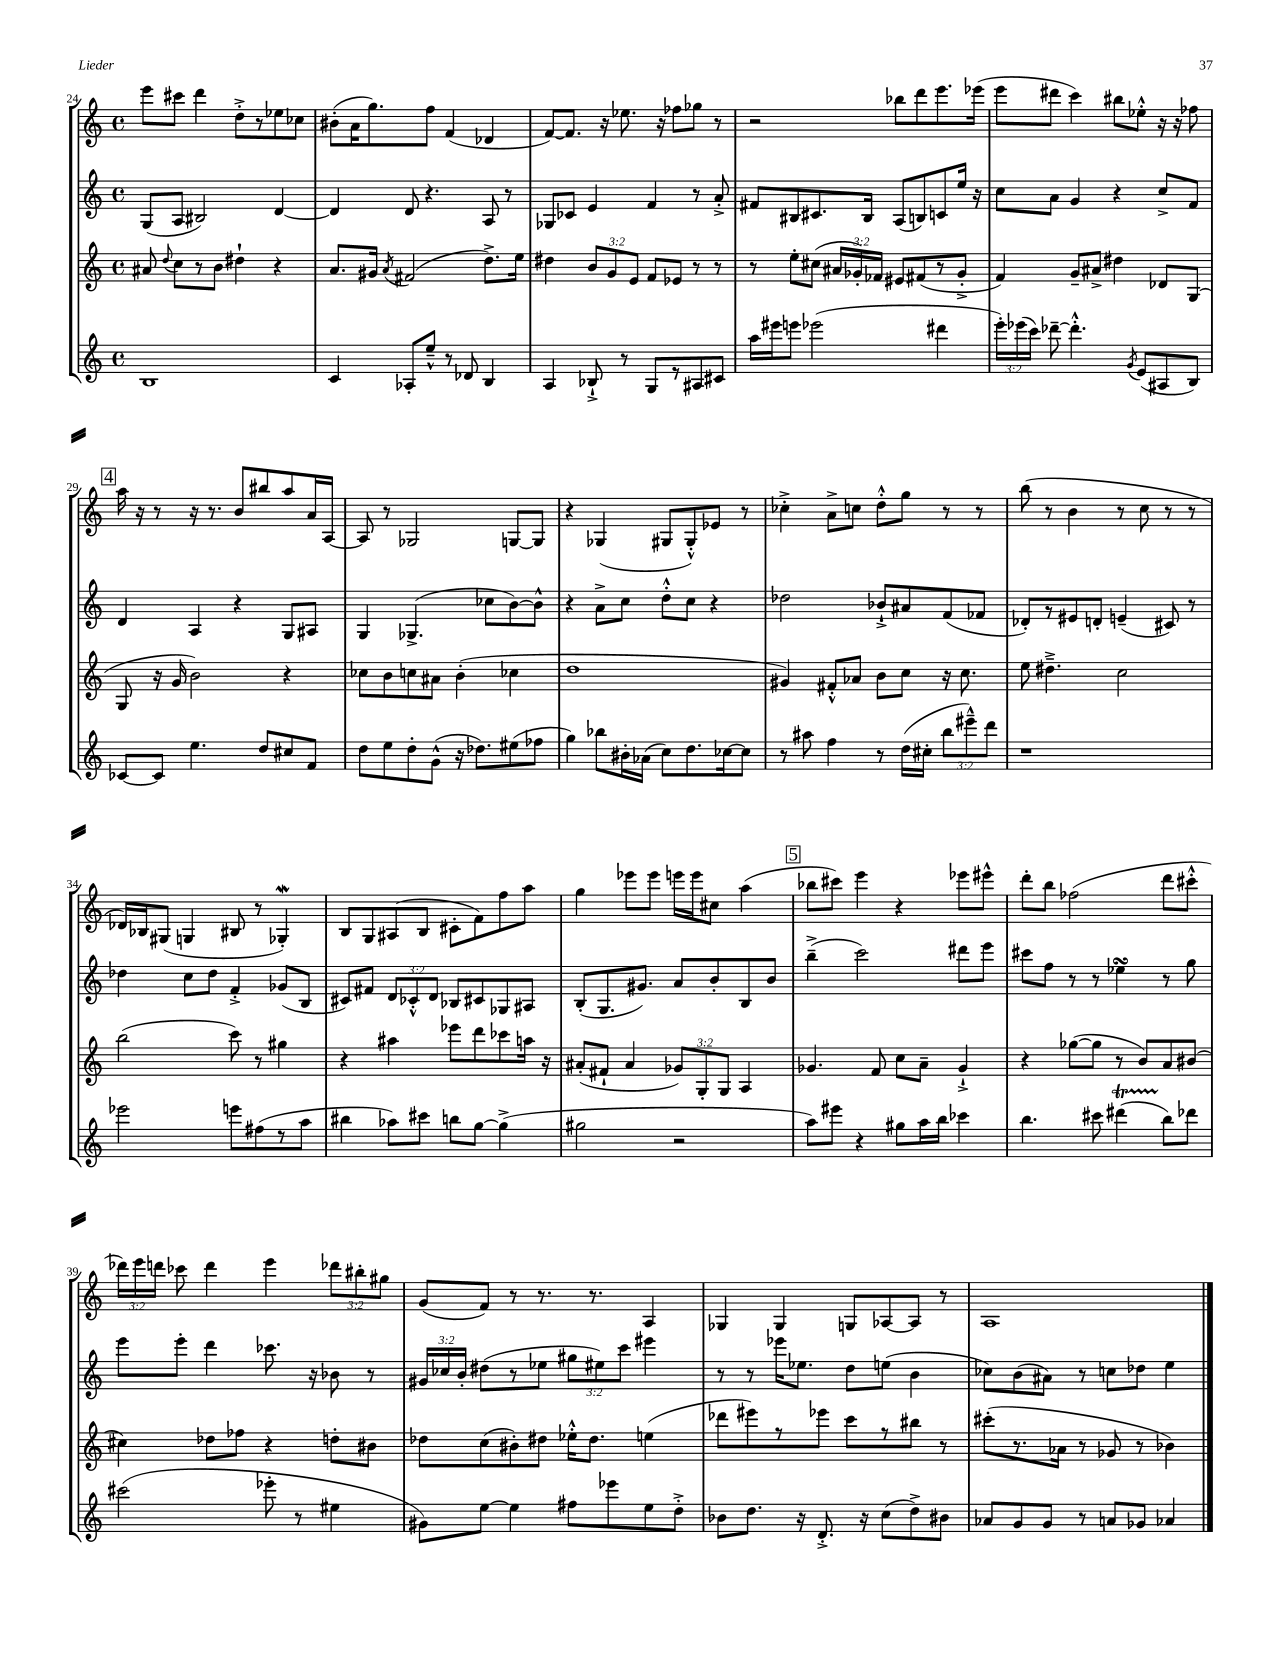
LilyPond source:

<<
\new StaffGroup <<
\new Staff = "s0" {
    \clef treble \key c \major \defaultTimeSignature \time 4/4 \override Staff.TupletNumber.text = #tuplet-number::calc-fraction-text
    \autoBeamOff e'''8[ cis'''8] d'''4 d''8[-.-> r8 ees''8 ces''8] |
    bis'8[-.( a'16 g''8.) f''8] f'4( des'4 |
    f'8[~) f'8.] r16 ees''8. r16 fes''8[ ges''8] r8 |
    r2 bes''8[ d'''8 e'''8. ees'''16]( |
    e'''8[ dis'''8] c'''4) bis''8[ ees''8]-.-^ r16 r16 fes''8 |
    \mark \markup { \box "4" } a''16 r16 r8 r16 r8. b'8[ bis''8 a''8 a'16 a16]~ |
    a8 r8 ges2 g8[~ g8] |
    r4 ges4( gis8[ gis8-.-^) ees'8] r8 |
    ces''4-.-> a'8[-> c''8] d''8[-.-^ g''8] r8 r8 |
    b''8( r8 b'4 r8 c''8 r8 r8 |
    des'16[) bes16 gis8]( g4 bis8 r8 ges4-.\mordent) |
    b8[ g8 ais8( b8] cis'8[-. f'8) f''8 a''8] |
    g''4 ees'''8[ ees'''8] e'''16[ e'''16 cis''8] a''4( |
    \mark \markup { \box "5" } bes''8[ cis'''8]) e'''4 r4 ees'''8[ eis'''8]-^ |
    d'''8[-. b''8] fes''2( d'''8[ cis'''8]-.-^ |
    \tuplet 3/2 { des'''16[) e'''16 d'''16] } ces'''8 d'''4 e'''4 \tuplet 3/2 { des'''8[ bis''8-. gis''8] } |
    g'8[( f'8]) r8 r8. r8. a4 |
    ges4 ges4 g8[ aes8~ aes8] r8 |
    a1 \bar "|." |
}
\new Staff = "s1" {
    \clef treble \key c \major \defaultTimeSignature \time 4/4 \override Staff.TupletNumber.text = #tuplet-number::calc-fraction-text
    \autoBeamOff g8[( a8] bis2) d'4~ |
    d'4 d'8 r4. a8 r8 |
    ges8[ ces'8] e'4 f'4 r8 a'8-.-> |
    fis'8[ bis8 cis'8. bis16] a8[( b8) c'8 e''16] r16 |
    c''8[ a'8] g'4 r4 c''8[-> f'8] |
    \mark \markup { \box "4" } d'4 a4 r4 g8[ ais8] |
    g4 ges4.->( ces''8[ b'8~) b'8]-^ |
    r4 a'8[-> c''8] d''8[-.-^ c''8] r4 |
    des''2 bes'8[-!-> ais'8 f'8( fes'8] |
    des'8[-.) r8 eis'8 d'8]-. e'4--( cis'8) r8 |
    des''4 c''8[ des''8] f'4-.-> ges'8[( b8] |
    cis'8[) fis'8] \tuplet 3/2 { d'8[ ces'8-.-^ d'8] } bes8[ cis'8 ges8 ais8] |
    b8[-.( g8. gis'8.]) a'8[ b'8-. b8 b'8] |
    \mark \markup { \box "5" } b''4--->( c'''2) dis'''8[ e'''8] |
    cis'''8[ f''8] r8 r8 ees''4\turn r8 g''8 |
    e'''8[ e'''8]-. d'''4 ces'''8. r16 bes'8 r8 |
    \tuplet 3/2 { gis'16[ ces''16 b'16]-. } dis''8[( r8 ees''8] \tuplet 3/2 { gis''8[ eis''8) c'''8] } eis'''4 |
    r8 r8 ees'''16[ ees''8.] d''8[ e''8]( b'4 |
    ces''8[) b'8( ais'8]) r8 c''8[ des''8] e''4 \bar "|." |
}
\new Staff = "s2" {
    \clef treble \key c \major \defaultTimeSignature \time 4/4 \override Staff.TupletNumber.text = #tuplet-number::calc-fraction-text
    \autoBeamOff ais'8 \appoggiatura { d''8 } c''8[ r8 b'8] dis''4-! r4 |
    a'8.[ gis'16] \acciaccatura { a'8 } fis'2( d''8.[->) e''16] |
    dis''4 \tuplet 3/2 { b'8[ g'8 e'8] } f'8[ ees'8] r8 r8 |
    r8 e''8[-. cis''8]( \tuplet 3/2 { ais'16[ ges'16-.) fes'16] } eis'8[ fis'8( r8 ges'8]-.-> |
    f'4) g'8[-- ais'8]-> dis''4 des'8[ g8]( |
    \mark \markup { \box "4" } g8 r16 g'16 b'2) r4 |
    ces''8[ b'8 c''8 ais'8] b'4-.( ces''4 |
    d''1 |
    gis'4) fis'8[-.-^ aes'8] b'8[ c''8] r16 c''8. |
    e''8 dis''4.---> c''2 |
    b''2( c'''8) r8 gis''4 |
    r4 ais''4 ees'''8[ d'''8 ces'''8 a''16] r16 |
    ais'8[-.( fis'8]-! ais'4 \tuplet 3/2 { ges'8[) g8-. g8] } a4 |
    \mark \markup { \box "5" } ges'4. f'8 c''8[ a'8]-- ges'4-!-> |
    r4 ges''8[~( ges''8] r8 b'8[) a'8 bis'8]( |
    cis''4) des''8[ fes''8] r4 d''8[-. bis'8] |
    des''8[ c''8( bis'8-.) dis''8] ees''16[-.-^ dis''8.] e''4( |
    des'''8[ eis'''8) r8 ees'''8] c'''8[ r8 bis''8] r8 |
    cis'''8[-.( r8. aes'16] r8 ges'8 r8 bes'4) \bar "|." |
}
\new Staff = "s3" {
    \clef treble \key c \major \defaultTimeSignature \time 4/4 \override Staff.TupletNumber.text = #tuplet-number::calc-fraction-text
    \autoBeamOff b1 |
    c'4 aes8[-. e''8]---^ r8 des'8 b4 |
    a4 bes8-!-> r8 g8[ r8 ais8 cis'8] |
    a''16[ eis'''16 e'''8] ees'''2( dis'''4 |
    \tuplet 3/2 { e'''16[-.) ees'''16( c'''16]) } des'''8~-- des'''4.-.-^ \acciaccatura { g'8 } e'8[( ais8 b8]) |
    \mark \markup { \box "4" } ces'8[~ ces'8] e''4. d''8[ cis''8 f'8] |
    d''8[ e''8 d''8-. g'8]-^( r16 des''8.[) eis''8( fes''8] |
    g''4) bes''8[ bis'16-. aes'16]( c''8[) d''8. ces''16~ ces''8] |
    r8 ais''8 f''4 r8 d''16[( cis''16]-. \tuplet 3/2 { b''8[ eis'''8---^) d'''8] } |
    r1 |
    ees'''2 e'''8[ fis''8( r8 a''8] |
    bis''4 aes''8[) cis'''8] b''8[ g''8]~ g''4->( |
    gis''2 r2 |
    \mark \markup { \box "5" } a''8[) eis'''8] r4 gis''8[ a''16 b''16] ces'''4 |
    b''4. cis'''8 dis'''4\startTrillSpan( b''8[\stopTrillSpan) des'''8] |
    cis'''2( ees'''8-. r8 eis''4 |
    gis'8[) e''8]~ e''4 fis''8[ ees'''8 e''8 d''8]-.-> |
    bes'8[ d''8.] r16 d'8.-.-> r16 c''8[( d''8->) bis'8] |
    aes'8[ g'8 g'8] r8 a'8[ ges'8] aes'4 \bar "|." |
}
>>
>>
\layout { \context { \Score currentBarNumber = #24 } }
